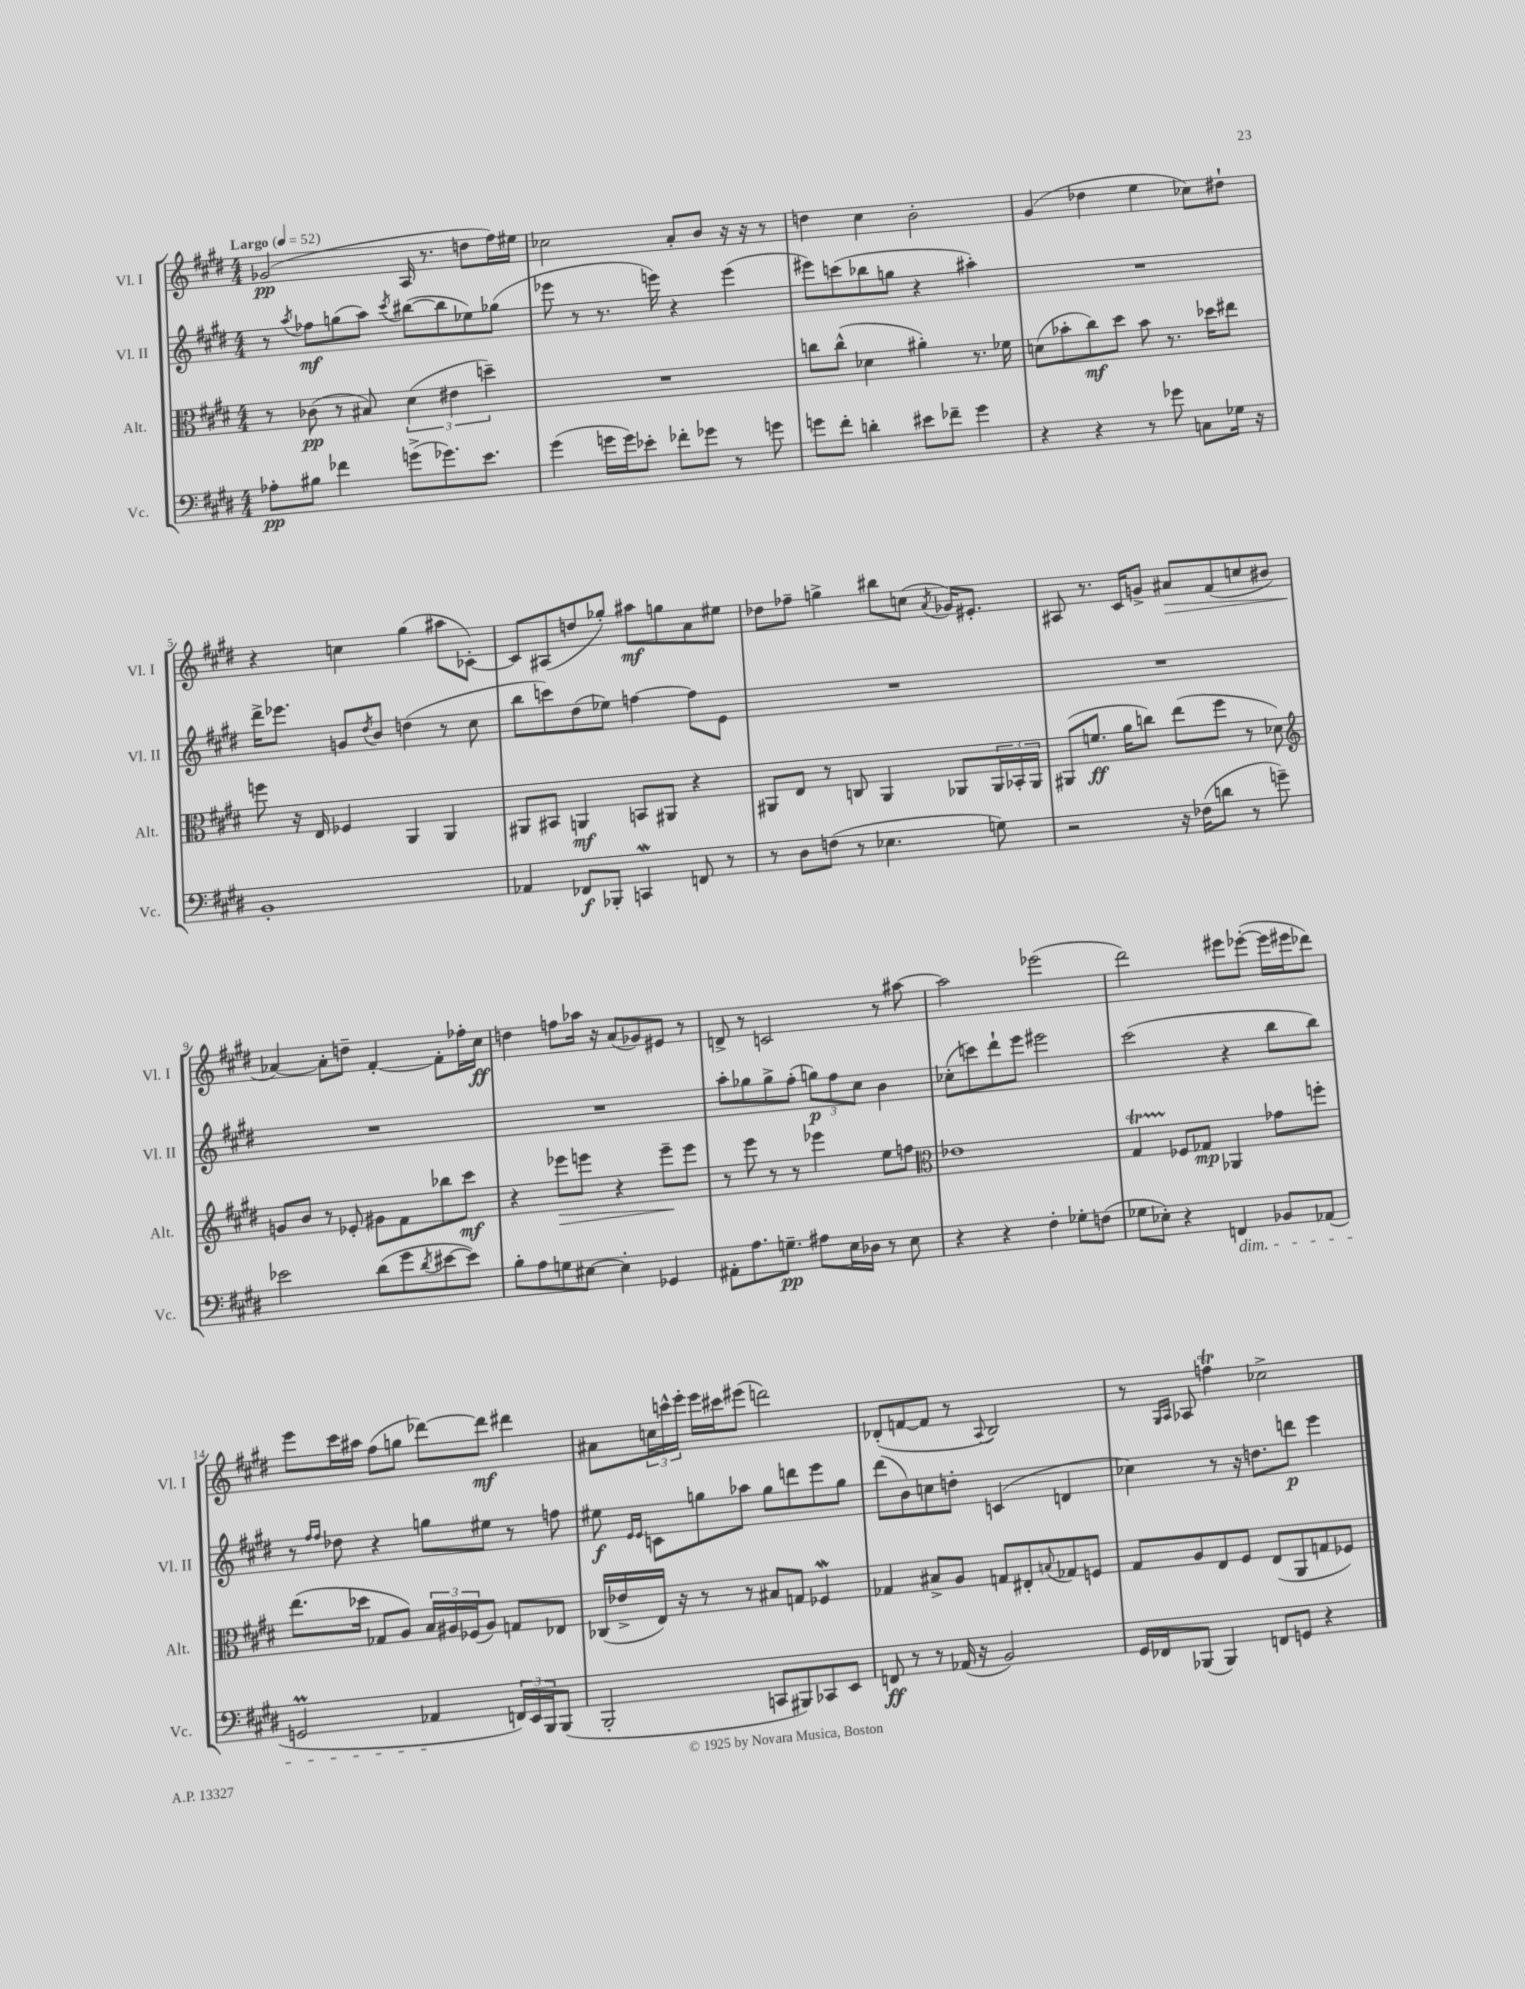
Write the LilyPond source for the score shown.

<<
\new StaffGroup <<
\new Staff = "s0" \with { instrumentName = "Vl. I" shortInstrumentName = "Vl. I" } {
    \clef treble \key e \major \numericTimeSignature \time 4/4 \tempo "Largo" 4 = 52
    ges'2\pp( a16 r8. d''8 fis''16) eis''16 |
    ces''2 a'8-. b'8 r16 r16 r8 |
    d''4 cis''4 b'2-. |
    gis'4( des''4 e''4 ces''8) dis''8-! |
    r4 c''4 gis''4( ais''8 ces'8~-.) |
    ces'8 ais8( d''8 ges''8-.) ais''8\mf g''8 a'8 eis''8 |
    des''8 fes''8-- g''4-> bis''8 c''8( \acciaccatura { a'8 } ges'16) eis'8.-. |
    ais8 r8. cis'16 g'8-> ais'8\> fis'8( c''8 bis'8 |
    aes'4~\!) aes'8-. d''8-- fis'4~-. fis'8-. fes''16-. cis''16\ff |
    d''4 f''8 aes''16 r16 a'8( ges'8) eis'8 r8 |
    d'8-> r8 c'2 r8 ais''8~ |
    ais''2 ees'''2( |
    dis'''2) eis'''8 ees'''8~-.( ees'''16 eis'''16 des'''8) |
    e'''8 cis'''16 ais''16 fis''8( g''8 des'''8~) des'''8\mf dis'''4 |
    ais'8 \tuplet 3/2 { c''16 c'''16-^ e'''16-. } e'''16 cis'''16 eis'''8( d'''2) |
    des'8-.( f'8~ f'8 r8 \appoggiatura { a8 } b2) |
    r8 \grace { gis16 a16 } aes8 f''4\trill ces''2-> \bar "|." |
}
\new Staff = "s1" \with { instrumentName = "Vl. II" shortInstrumentName = "Vl. II" } {
    \clef treble \key e \major \numericTimeSignature \time 4/4
    r8 \acciaccatura { a''8 } fes''8\mf g''8( a''8) \acciaccatura { cis'''8 } bis''8~( bis''8 ees''8) ges''8( |
    ees'''8 r8 r8. e'''16) r4 e'''4( |
    eis'''8) c'''8( bes''8 g''8 r4 ais''4-.) |
    R1 |
    dis'''16-> ees'''8. g'8 \acciaccatura { dis''8 } b'8 d''4( r8 cis''8 |
    b''8 c'''8) dis''8( ees''8) f''4~ f''8 e'8 |
    R1 |
    R1 |
    R1 |
    R1 |
    a''8-. ges''8 ges''8-> fis''8-.( \tuplet 3/2 { g''8\p) fis''8 cis''8 } b'4 |
    ces''8-.( c'''8) dis'''8-! e'''8 eis'''2 |
    cis'''2( r4 b''8 b''8) |
    r8 \grace { fis''16 fis''16 } des''8 r4 g''8 eis''8 r8 f''8 |
    eis''8\f \grace { e'16 e'16 } c'8 g''8 aes''8 g''8 d'''8 e'''8 g''8 |
    dis'''8( b'8) c''8 d''8-. c'4( d'4 |
    ces''4) r8 r16 d''8. d'''8\p e'''4 \bar "|." |
}
\new Staff = "s2" \with { instrumentName = "Alt." shortInstrumentName = "Alt." } {
    \clef alto \key e \major \numericTimeSignature \time 4/4
    r8 ces'8\pp( r8 bis8) \tuplet 3/2 { dis'4( eis'4 d''4--) } |
    R1 |
    c''8 c''8-^( des'4 ais'4-.) r8. fes'16 |
    d'8( bes'8-. cis''8\mf) dis''8 bes'8 r8. des''16 eis''8 |
    f''8 r16 e16 fes4 a,4 a,4 |
    ais,8 bis,8 a,4\mf b,8 ais,8 r4 |
    ais,8 e8 r8 c8 ais,4 aes,8 \tuplet 3/2 { aes,16 bes,16-. aes,16 } |
    ais,8( f'8.\ff a'16 c''8) e''8( fis''8 r8 des'8) |
    \clef treble g'8 b'8 r8 ees'8-. gis'8 fis'8 bes''8 cis'''8\mf |
    r4 ees'''8\> e'''8 r4 e'''8--\! e'''8 |
    r8 e'''8 r8 r8 ees'''4 e''8 f''8 |
    \clef alto ees'1 |
    gis4\startTrillSpan fes8\stopTrillSpan ges8\mp aes,4 ges'8 f''8-. |
    e''8.( des''16 ges8 a8) \tuplet 3/2 { b16 ais16 fes16( } ais8) g8 ees8 |
    ces16( ees'16-> e16) r16 r8 r8 bis8 g8 fes4\mordent |
    ges4 bis8-> a8 g8 eis8-. \appoggiatura { b8 } ges8 f8 |
    gis8 a8 e8 fis8 e8( a,8 g8 fes8) \bar "|." |
}
\new Staff = "s3" \with { instrumentName = "Vc." shortInstrumentName = "Vc." } {
    \clef bass \key e \major \numericTimeSignature \time 4/4
    aes8-.\pp bis8 fes'4 g'8->( ges'8.) e'8. |
    gis'4( g'16 g'16) ees'8-. fes'8-. ges'8 r8 g'8 |
    g'8 fis'8-. d'4-. eis'8 fes'8-- g'4 |
    r4 r4 r8 ges'8 c8 ges16 r16 |
    b,1-. |
    aes,4 fes,8\f bes,,8-. c,4\mordent f,8 r8 |
    r8 dis8 f8( r8 ees4. g8) |
    r2 r16 fes16( d'8 r8 g'8--) |
    ees'2 dis'8( gis'8 \acciaccatura { dis'8 } eis'8~ eis'8) |
    b8-. a8 g8 eis8~ eis4-. ges,4 |
    ais,8-. a8. g8.--\pp ais8 e16 des16 r8 e8 |
    r4 r4 fis4-. ges8-. f8( |
    ges8 ees8-.) r4 f,4\dim bes,8 aes,8( |
    g,2\prall aes,4\! \tuplet 3/2 { f,16) e,16 b,,16 } b,,8( |
    b,,2-. c,8 bis,,8) ces,8 e,8 |
    f,8\ff r8 r8 aes,16( r16 b,2) |
    gis,16 fes,16 bes,,8( bes,,4) f,8 g,8 r4 \bar "|." |
}
>>
>>
